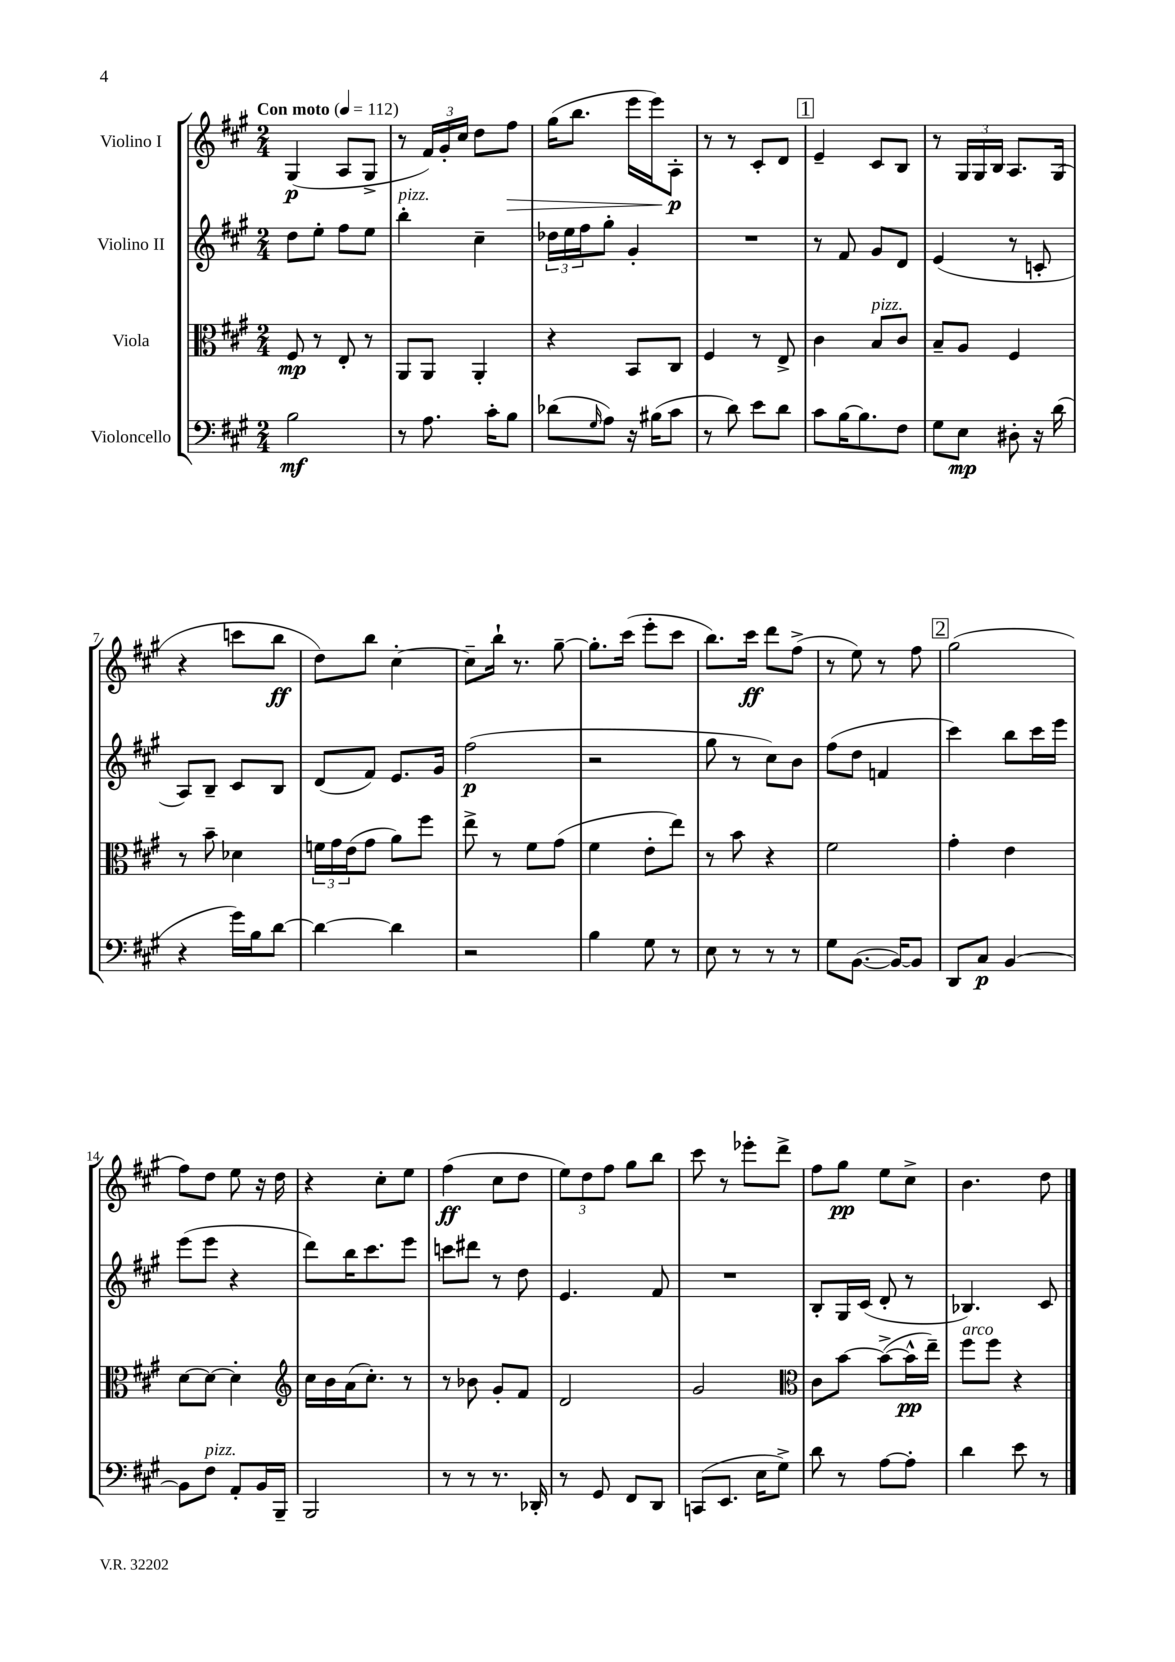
<<
\new StaffGroup <<
\new Staff = "s0" \with { instrumentName = "Violino I" } {
    \clef treble \key a \major \numericTimeSignature \time 2/4 \tempo "Con moto" 4 = 112
    gis4\p( a8 gis8-> |
    r8 \tuplet 3/2 { fis'16) gis'16-. cis''16 } d''8 fis''8\> |
    gis''16( b''8. e'''16 e'''16) a8-.\p\! |
    r8 r8 cis'8-. d'8 |
    \mark \markup { \box "1" } e'4-- cis'8 b8 |
    r8 \tuplet 3/2 { gis16 gis16 b16 } a8. gis16( |
    r4 c'''8 b''8\ff |
    d''8) b''8 cis''4~-. |
    cis''8-- b''16-! r8. gis''8~-- |
    gis''8.-. cis'''16( e'''8-. cis'''8 |
    b''8.) cis'''16\ff d'''8 fis''8->( |
    r8 e''8) r8 fis''8 |
    \mark \markup { \box "2" } gis''2( |
    fis''8) d''8 e''8 r16 d''16 |
    r4 cis''8-. e''8 |
    fis''4\ff( cis''8 d''8 |
    \tuplet 3/2 { e''8) d''8 fis''8 } gis''8 b''8 |
    cis'''8 r8 ees'''8-. d'''8-> |
    fis''8 gis''8\pp e''8 cis''8-> |
    b'4. d''8 \bar "|." |
}
\new Staff = "s1" \with { instrumentName = "Violino II" } {
    \clef treble \key a \major \numericTimeSignature \time 2/4
    d''8 e''8-. fis''8 e''8 |
    b''4-.^\markup { \italic "pizz." } cis''4-- |
    \tuplet 3/2 { des''16 e''16 fis''16 } gis''8-. gis'4-. |
    R2 |
    \mark \markup { \box "1" } r8 fis'8 gis'8 d'8 |
    e'4( r8 c'8-. |
    a8) b8-- cis'8 b8 |
    d'8( fis'8) e'8. gis'16 |
    fis''2\p( |
    r2 |
    gis''8 r8 cis''8) b'8 |
    fis''8( d''8 f'4 |
    \mark \markup { \box "2" } cis'''4) b''8 cis'''16 e'''16 |
    e'''8( e'''8 r4 |
    d'''8) b''16 cis'''8. e'''8 |
    c'''8 dis'''8 r8 d''8 |
    e'4. fis'8 |
    R2 |
    b8-. gis16 cis'16( d'8-. r8 |
    bes4.) cis'8 \bar "|." |
}
\new Staff = "s2" \with { instrumentName = "Viola" } {
    \clef alto \key a \major \numericTimeSignature \time 2/4
    fis8\mp r8 e8-. r8 |
    a,8 a,8 a,4-. |
    r4 b,8 cis8 |
    fis4 r8 e8-> |
    \mark \markup { \box "1" } cis'4 b8^\markup { \italic "pizz." } cis'8 |
    b8-- a8 fis4 |
    r8 b'8-- des'4 |
    \tuplet 3/2 { f'16 gis'16 e'16( } gis'8 a'8) fis''8 |
    e''8-> r8 fis'8 gis'8( |
    fis'4 e'8-. e''8) |
    r8 b'8 r4 |
    fis'2 |
    \mark \markup { \box "2" } gis'4-. e'4 |
    d'8~ d'8~ d'4-. |
    \clef treble cis''16 b'16 a'16( cis''8.-.) r8 |
    r8 bes'8 gis'8-. fis'8 |
    d'2 |
    gis'2 |
    \clef alto cis'8 b'8~ b'8~->( b'16-^\pp e''16--) |
    fis''8^\markup { \italic "arco" } fis''8 r4 \bar "|." |
}
\new Staff = "s3" \with { instrumentName = "Violoncello" } {
    \clef bass \key a \major \numericTimeSignature \time 2/4
    b2\mf |
    r8 a8. cis'16-. b8 |
    des'8( \grace { gis16 } a8) r16 bis16( cis'8 |
    r8 d'8) e'8 d'8 |
    \mark \markup { \box "1" } cis'8 b16~ b8. fis8 |
    gis8 e8\mp dis8-. r16 d'16( |
    r4 gis'16) b16 d'8~ |
    d'4~ d'4 |
    r2 |
    b4 gis8 r8 |
    e8 r8 r8 r8 |
    gis8 b,8.~( b,16~) b,8 |
    \mark \markup { \box "2" } d,8 cis8\p b,4~ |
    b,8 fis8^\markup { \italic "pizz." } a,8-. b,16 b,,16-- |
    b,,2 |
    r8 r8 r8. des,16-. |
    r8 gis,8 fis,8 d,8 |
    c,8( e,8. e16 gis8->) |
    d'8 r8 a8~ a8-. |
    d'4 e'8 r8 \bar "|." |
}
>>
>>
